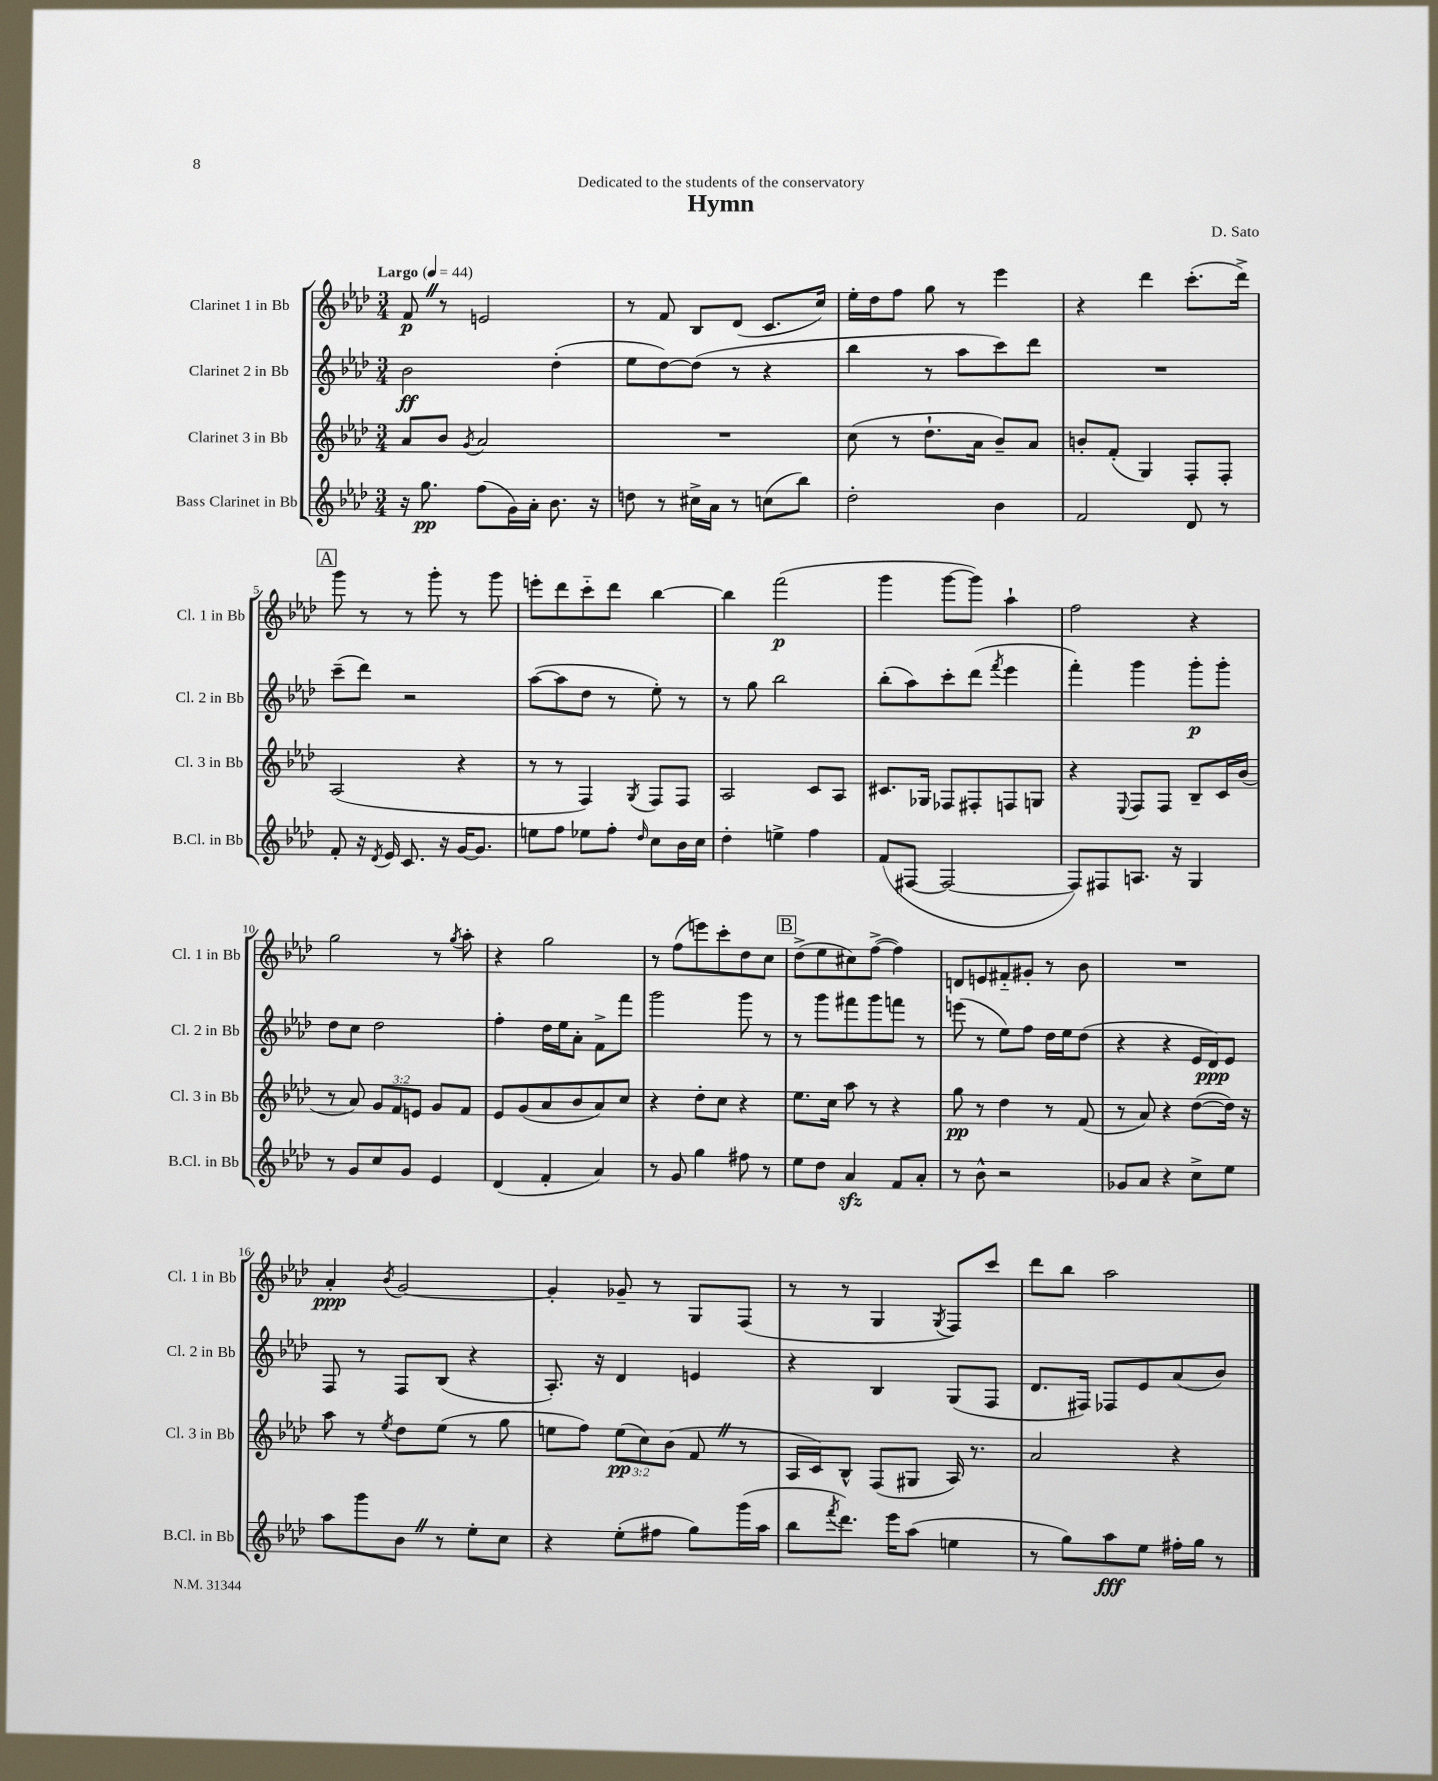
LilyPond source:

\header { title = "Hymn" composer = "D. Sato" dedication = "Dedicated to the students of the conservatory" }
<<
\new StaffGroup <<
\new Staff = "s0" \with { instrumentName = "Clarinet 1 in Bb" shortInstrumentName = "Cl. 1 in Bb" } {
    \clef treble \key aes \major \numericTimeSignature \time 3/4 \tempo "Largo" 4 = 44
    f'8\p \once \override BreathingSign.text = \markup { \musicglyph "scripts.caesura.straight" } \breathe r8 e'2 |
    r8 f'8 bes8 des'8( c'8. c''16) |
    ees''16-. des''16 f''8 g''8 r8 ees'''4 |
    r4 des'''4 c'''8.-.( des'''16->) |
    \mark \markup { \box "A" } g'''8 r8 r8 g'''8-. r8 g'''8 |
    e'''8-. des'''8 c'''8-_ des'''8 bes''4~ |
    bes''4 f'''2\p( |
    g'''4 g'''8~ g'''8) aes''4-! |
    f''2 r4 |
    g''2 r8 \acciaccatura { g''8 } aes''8-. |
    r4 g''2 |
    r8 f''8( e'''8) c'''8-. des''8 c''8 |
    \mark \markup { \box "B" } des''8->( ees''8 cis''8) f''8~->( f''4) |
    d'8 e'8 fis'8-_ gis'8-. r8 bes'8 |
    R2. |
    aes'4-.\ppp \acciaccatura { bes'8 } g'2~ |
    g'4-. ges'8-- r8 g8 f8( |
    r8 r8 g4 \acciaccatura { g8 } f8) c'''8 |
    des'''8 bes''8 aes''2 \bar "|." |
}
\new Staff = "s1" \with { instrumentName = "Clarinet 2 in Bb" shortInstrumentName = "Cl. 2 in Bb" } {
    \clef treble \key aes \major \numericTimeSignature \time 3/4
    bes'2\ff des''4-.( |
    ees''8 des''8~) des''8( r8 r4 |
    bes''4 r8 aes''8 c'''8) des'''8 |
    R2. |
    \mark \markup { \box "A" } c'''8--( des'''8) r2 |
    aes''8~( aes''8 des''8 r8 ees''8-.) r8 |
    r8 g''8 bes''2 |
    bes''8-.( aes''8) c'''8-. des'''8( \acciaccatura { f'''8 } ees'''4 |
    f'''4-.) g'''4 g'''8-.\p g'''8-. |
    des''8 c''8 des''2 |
    f''4-. des''16 ees''16 aes'8-. f'8-> f'''8 |
    g'''2 g'''8 r8 |
    \mark \markup { \box "B" } r8 g'''8 fis'''8 g'''8 f'''8 r8 |
    e'''8( r8 ees''8) f''8 des''16 ees''16 des''8( |
    r4 r4 ees'16 des'16\ppp) ees'8 |
    f8 r8 f8 bes8( r4 |
    aes8.-.) r16 des'4 e'4 |
    r4 bes4 g8( f8 |
    des'8. fis16) fes8 ees'8 aes'8( bes'8) \bar "|." |
}
\new Staff = "s2" \with { instrumentName = "Clarinet 3 in Bb" shortInstrumentName = "Cl. 3 in Bb" } {
    \clef treble \key aes \major \numericTimeSignature \time 3/4 \override Staff.TupletNumber.text = #tuplet-number::calc-fraction-text
    aes'8 bes'8 \acciaccatura { g'8 } aes'2 |
    R2. |
    c''8( r8 des''8.-! aes'16 bes'8--) aes'8 |
    b'8-. f'8-.( g4) f8-. f8-. |
    \mark \markup { \box "A" } aes2( r4 |
    r8 r8 f4) \acciaccatura { g8 } f8 f8 |
    aes2 c'8 aes8 |
    cis'8. ges16 fes8 fis8-. f8 g8 |
    r4 \appoggiatura { ees8 } f8 f8 bes8-- c'16 bes'16( |
    r8 aes'8) \tuplet 3/2 { g'8 f'8 e'8 } g'8 f'8 |
    ees'8 g'8( aes'8 bes'8 aes'8) c''8 |
    r4 des''8-. c''8 r4 |
    \mark \markup { \box "B" } ees''8. c''16 aes''8 r8 r4 |
    g''8\pp r8 des''4 r8 f'8( |
    r8 aes'8) r4 des''8~( des''16) r16 |
    aes''8 r8 \acciaccatura { ees''8 } des''8 ees''8( r8 g''8 |
    e''8 f''8) \tuplet 3/2 { e''8\pp( c''8) bes'8( } f'8 \once \override BreathingSign.text = \markup { \musicglyph "scripts.caesura.straight" } \breathe r8 |
    aes16 c'16) bes8-^ f8( gis8 aes16) r8. |
    aes'2 r4 \bar "|." |
}
\new Staff = "s3" \with { instrumentName = "Bass Clarinet in Bb" shortInstrumentName = "B.Cl. in Bb" } {
    \clef treble \key aes \major \numericTimeSignature \time 3/4
    r16 g''8.\pp f''8( g'16) aes'16-. bes'8. r16 |
    d''8 r8 cis''16-> aes'16 r8 c''8( bes''8) |
    des''2-. bes'4 |
    f'2 des'8 r8 |
    \mark \markup { \box "A" } f'8-. r16 \acciaccatura { des'8 } ees'16 c'8. r16 g'16~ g'8. |
    e''8 f''8 ees''8 f''8-. \grace { des''16 } c''8 bes'16 c''16 |
    des''4-. e''4-> f''4 |
    f'8( fis8~ fis2~ |
    fis8) fis8 a8. r16 g4 |
    r8 g'8 c''8 g'8 ees'4 |
    des'4( f'4-. aes'4) |
    r8 g'8 g''4 fis''8 r8 |
    \mark \markup { \box "B" } ees''8 des''8 aes'4\sfz f'8 aes'8-. |
    r8 bes'8-^ r2 |
    ges'8 aes'8 r4 c''8-> ees''8 |
    aes''8 g'''8 bes'8 \once \override BreathingSign.text = \markup { \musicglyph "scripts.caesura.straight" } \breathe r8 ees''8-. c''8 |
    r4 ees''8-.( fis''8 g''8) g'''16( aes''16 |
    bes''8 \acciaccatura { f'''8 } des'''8.) ees'''16 aes''8( e''4 |
    r8 g''8) aes''8\fff ees''8 fis''16-. g''16 r8 \bar "|." |
}
>>
>>
